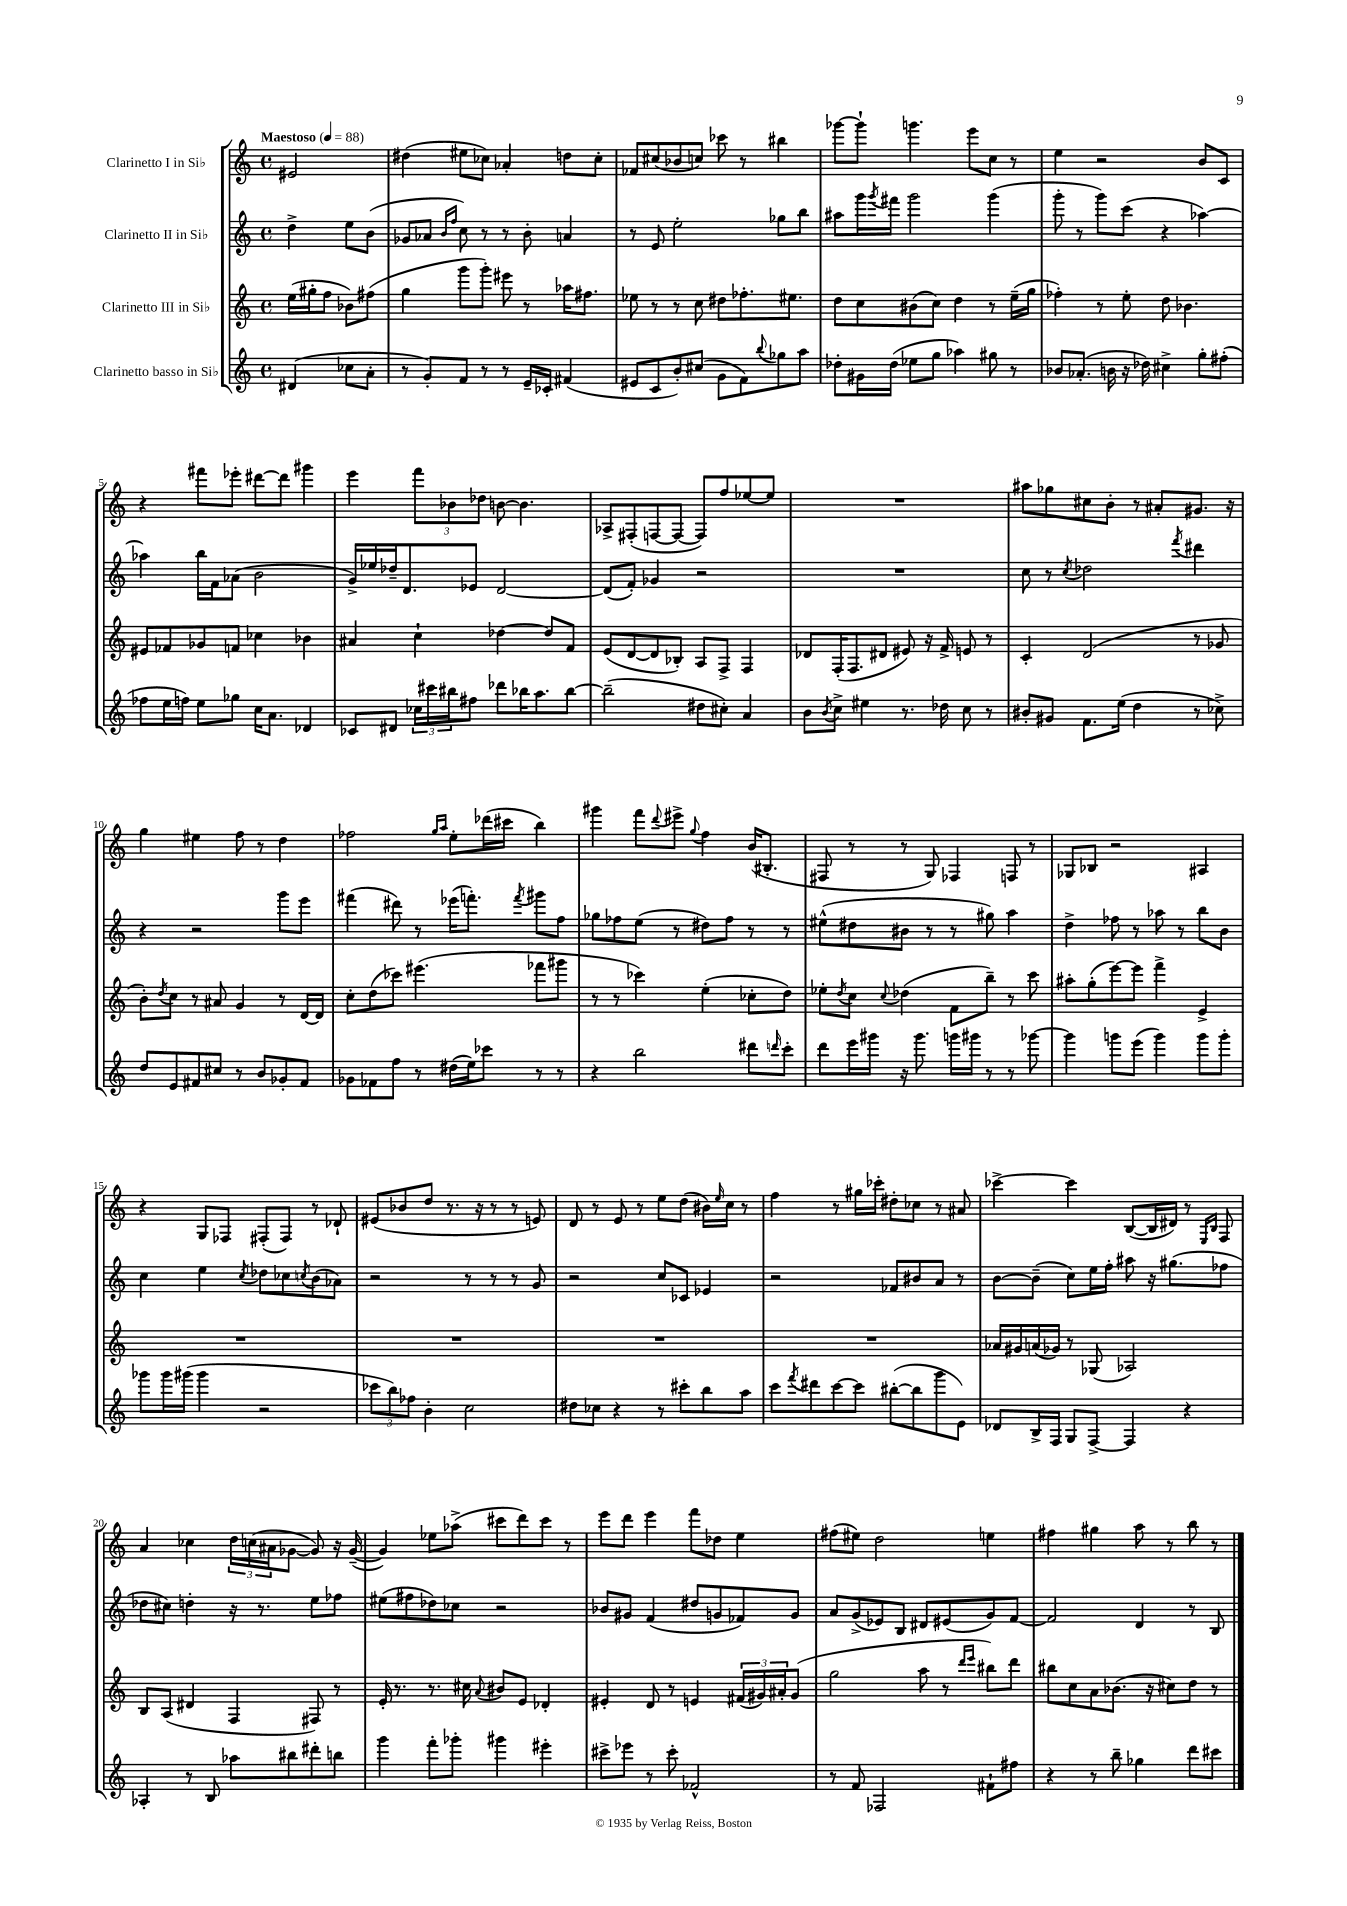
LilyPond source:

<<
\new StaffGroup <<
\new Staff = "s0" \with { instrumentName = "Clarinetto I in Sib" } {
    \clef treble \key c \major \defaultTimeSignature \time 4/4 \partial 2 \tempo "Maestoso" 4 = 88
    eis'2 |
    dis''4( eis''8 ces''8) aes'4-. d''8 ces''8-. |
    fes'8 cis''8( bes'8 c''8) ces'''8 r8 bis''4 |
    ges'''8~ ges'''8-! g'''4. e'''8 c''8 r8 |
    e''4 r2 b'8 c'8 |
    r4 fis'''8 ees'''8-. dis'''8~ dis'''8 gis'''4 |
    e'''4 \tuplet 3/2 { f'''8 bes'8 des''8 } b'8~ b'4. |
    aes8-> fis8-.( f8~ f8~ f8) f''8 ees''8~ ees''8 |
    R1 |
    ais''8 ges''8 cis''8 b'8-. r8 ais'8-. gis'8. r16 |
    g''4 eis''4 f''8 r8 d''4 |
    fes''2 \grace { g''16 a''16 } e''8-. des'''16( cis'''16 b''4) |
    gis'''4 f'''8 \appoggiatura { d'''8 } eis'''8-> \appoggiatura { g''8 } f''4 b'16( bis8.-. |
    fis8 r8 r8 g8) fes4 f8 r8 |
    ges8 bes8 r2 ais4 |
    r4 g8 fes8 fis8-.( fis8) r8 des'8-! |
    eis'8( bes'8 d''8 r8. r16 r8 r8 e'8) |
    d'8 r8 e'8 r8 e''8 d''8( bis'16) \grace { e''16 } c''16 r8 |
    f''4 r8 gis''16 ces'''16-. dis''8-. ces''8 r8 ais'8 |
    ces'''4~-> ces'''4 b8~( b16 dis'16) r8 \grace { e16 b16 } f8 |
    a'4 ces''4 \tuplet 3/2 { d''16 c''16( ais'16 } ges'8~ ges'8) r16 ges'16~--( |
    ges'4) ees''8 aes''8->( cis'''8 d'''8) cis'''8 r8 |
    e'''8 d'''8 e'''4 f'''8 des''8 e''4 |
    fis''8( eis''8) d''2 e''4 |
    fis''4 gis''4 a''8 r8 b''8 r8 \bar "|." |
}
\new Staff = "s1" \with { instrumentName = "Clarinetto II in Sib" } {
    \clef treble \key c \major \defaultTimeSignature \time 4/4 \partial 2
    d''4-> e''8 b'8( |
    ges'8 aes'8 \grace { b'16 f''16 } c''8) r8 r8 b'8-. a'4 |
    r8 e'8 e''2-. ges''8 b''8 |
    ais''8 g'''16 \acciaccatura { g'''8 } fis'''16 g'''2 g'''4( |
    g'''8-. r8 g'''8) c'''8( r4 aes''4~) |
    aes''4 b''16 f'16 aes'8( b'2 |
    g'16->) ees''16 des''16-- d'8. ees'8 d'2~ |
    d'8( f'8-.) ges'4 r2 |
    R1 |
    c''8 r8 \acciaccatura { c''8 } des''2 \acciaccatura { f'''8 } dis'''4 |
    r4 r2 g'''8 e'''8 |
    fis'''4( dis'''8) r8 ees'''16( f'''8.-.) \acciaccatura { f'''8 } gis'''8 f''8 |
    ges''8 fes''8 e''8( r8 dis''8) fes''8 r8 r8 |
    eis''8-^( dis''8 bis'8 r8 r8 gis''8) a''4 |
    d''4-> fes''8 r8 aes''8 r8 b''8 b'8 |
    c''4 e''4 \acciaccatura { c''8 } des''8 ces''8 \acciaccatura { c''8 } b'8( aes'8) |
    r2 r8 r8 r8 g'8 |
    r2 c''8 ces'8 ees'4 |
    r2 fes'8 bis'8 a'8 r8 |
    b'8~ b'8--( c''8) e''16 f''16-. ais''8 r16 gis''8.( fes''8 |
    des''8 cis''8) d''4-. r16 r8. e''8 fes''8 |
    eis''8( fis''8 des''8) ces''8 r2 |
    bes'8 gis'8 f'4( dis''8 g'8 fes'8) g'8 |
    a'8 g'8->( ees'8) b8 dis'8 eis'8( g'8) f'8~ |
    f'2 d'4 r8 b8 \bar "|." |
}
\new Staff = "s2" \with { instrumentName = "Clarinetto III in Sib" } {
    \clef treble \key c \major \defaultTimeSignature \time 4/4 \partial 2
    e''16( gis''16-. f''8 bes'8) fis''8( |
    g''4 g'''8 g'''8-.) eis'''8 r8 aes''16 fis''8. |
    ees''8 r8 r8 c''8 dis''8 fes''8.-. eis''8. |
    d''8 c''8 bis'8( c''8) d''4 r8 e''16--( g''16 |
    fes''4-.) r8 e''8-. d''8 bes'4. |
    eis'8 fes'8 ges'8 f'8 ces''4 bes'4 |
    ais'4 c''4-! des''4~ des''8 f'8 |
    e'8( d'8~ d'8 bes8-.) a8 f8-> f4 |
    des'8 f16-.( f8. dis'8 eis'8) r16 f'16-> e'8 r8 |
    c'4-. d'2( r8 ges'8 |
    b'8-.) \acciaccatura { d''8 } c''8 r8 ais'8 g'4 r8 d'16~ d'16 |
    c''8-. d''8( ces'''8) eis'''4.( fes'''8 gis'''8 |
    r8 r8 ces'''4) e''4-.( ces''8-. d''8) |
    ees''8-. \acciaccatura { d''8 } c''8 \appoggiatura { c''8 } des''4( f'8 b''8--) r8 c'''8 |
    ais''8-. g''8-.( e'''8~) e'''8 f'''4-> e'4-> |
    R1 |
    R1 |
    R1 |
    R1 |
    aes'16 gis'16 a'16( ges'16) r8 ges8( aes2) |
    b8 a8( dis'4 f4 fis8) r8 |
    e'16-. r8. r8. cis''16 \appoggiatura { a'8 } bis'8 e'8 des'4-. |
    eis'4-. d'8 r8 e'4 \tuplet 3/2 { fis'16( gis'16) ais'16-. } gis'8( |
    g''2 a''8 r8 \grace { d'''16 e'''16 } bis''8) d'''8 |
    bis''8 c''8 a'8 bes'8.( r16 cis''8) d''8 r8 \bar "|." |
}
\new Staff = "s3" \with { instrumentName = "Clarinetto basso in Sib" } {
    \clef treble \key c \major \defaultTimeSignature \time 4/4 \partial 2
    dis'4( ces''8 a'8-. |
    r8 g'8-.) f'8 r8 r8 e'16-- ces'16-. fis'4( |
    eis'8 c'8 b'8-.) cis''8( g'8 f'8) \appoggiatura { b''8 } ges''8 a''8 |
    des''8-. gis'16 des''16( ees''8 g''8 aes''4) gis''8 r8 |
    bes'8 aes'8.-.( b'16 r16 des''16) cis''4-> g''8-. fis''8-.( |
    fes''8 e''16 f''16) e''8 ges''8 c''16 a'8. des'4 |
    ces'8 dis'8 \tuplet 3/2 { ces''16 cis'''16 bis''16 } fis''8 des'''8 bes''16 a''8. bes''8~ |
    bes''2--( dis''8 cis''8-.) a'4 |
    b'8 \acciaccatura { b'8 } c''8-> eis''4 r8. des''16 c''8 r8 |
    bis'8-. gis'8 f'8. e''16( d''4 r8 ces''8->) |
    d''8 e'8 fis'8 cis''8 r8 b'8 ges'8-. fis'8 |
    ges'8 fes'8 f''8 r8 dis''16( e''16) ces'''8 r8 r8 |
    r4 b''2 dis'''8 \grace { d'''16 } c'''8-. |
    d'''8 e'''16 gis'''16 r16 gis'''8. g'''16 gis'''16 r8 r8 ges'''8~ |
    ges'''4 g'''8 e'''8( g'''4) g'''8 g'''8-. |
    ges'''8 ges'''16 gis'''16( gis'''4 r2 |
    \tuplet 3/2 { ces'''8 b''8) fes''8 } b'4-. c''2 |
    dis''8 ces''8 r4 r8 cis'''8-. b''8 a''8 |
    c'''8 \acciaccatura { f'''8 } dis'''8 c'''8~ c'''8 bis''8~-.( bis''8 g'''8 e'8) |
    des'8 b16-> f16 g8 f8~-> f4 r4 |
    aes4-. r8 b8 aes''8 bis''8 dis'''8-. b''8 |
    g'''4 f'''8-. ges'''8-. gis'''4 eis'''4-. |
    cis'''8-> ees'''8 r8 cis'''8-. fes'2-^ |
    r8 f'8 fes2 fis'8-! fis''8 |
    r4 r8 b''8-- ges''4 d'''8 cis'''8 \bar "|." |
}
>>
>>
